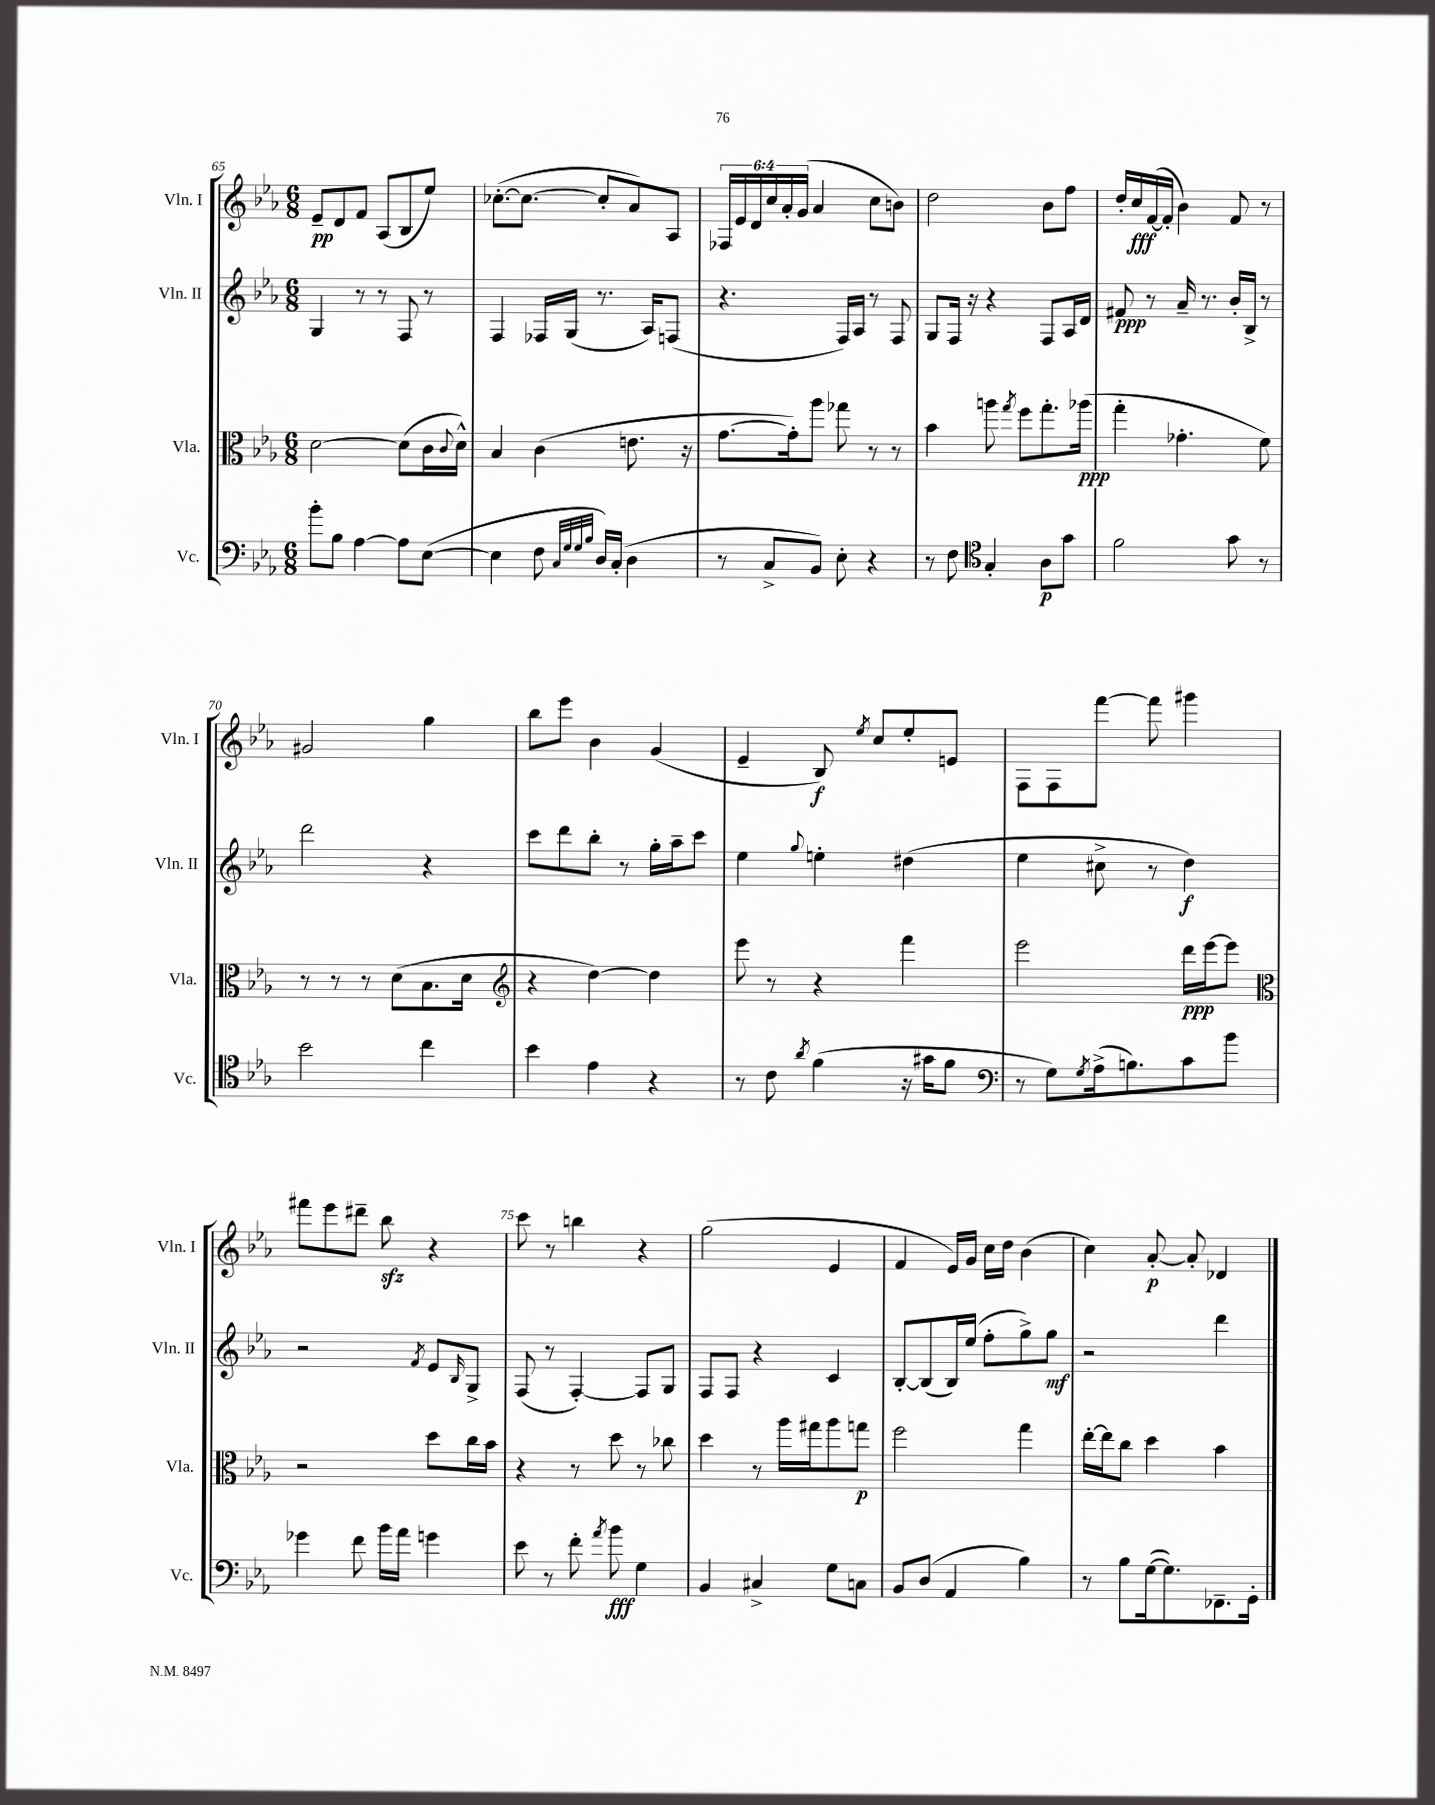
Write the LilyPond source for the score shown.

<<
\new StaffGroup <<
\new Staff = "s0" \with { instrumentName = "Vln. I" shortInstrumentName = "Vln. I" } {
    \clef treble \key ees \major \numericTimeSignature \time 6/8 \override Staff.TupletNumber.text = #tuplet-number::calc-fraction-text
    ees'8--\pp d'8 f'8 aes8( bes8 ees''8) |
    ces''8.~-.( ces''8.~ ces''8-. aes'8) aes8 |
    \tuplet 6/4 { fes16 ees'16 d'16 c''16 aes'16-. g'16( } aes'4 c''8 b'8) |
    d''2 bes'8 f''8 |
    d''16-. c''16\fff f'16~( f'16-. bes'4) f'8 r8 |
    gis'2 g''4 |
    bes''8 ees'''8 bes'4 g'4( |
    ees'4-- bes8\f) \acciaccatura { ees''8 } c''8 ees''8-. e'8 |
    f8 f8 f'''8~ f'''8 gis'''4 |
    fis'''8 ees'''8 dis'''8-- bes''8\sfz r4 |
    c'''8 r8 b''4 r4 |
    g''2( ees'4 |
    f'4 ees'16) g'16 c''16 d''16 bes'4( |
    c''4) aes'8~-.\p aes'8-. des'4 \bar "|." |
}
\new Staff = "s1" \with { instrumentName = "Vln. II" shortInstrumentName = "Vln. II" } {
    \clef treble \key ees \major \numericTimeSignature \time 6/8
    g4 r8 r8 f8 r8 |
    f4 fes16 g16( r8. aes16) f8( |
    r4. f16) aes16 r8 f8 |
    g8 f16 r16 r4 f8 aes16 d'16 |
    fis'8\ppp r8 aes'16-- r8. bes'16-. bes16-> r8 |
    d'''2 r4 |
    c'''8 d'''8 bes''8-. r8 g''16-. aes''16-- c'''8 |
    ees''4 \appoggiatura { g''8 } e''4-. dis''4( |
    ees''4 cis''8-> r8 d''4\f) |
    r2 \acciaccatura { f'8 } ees'8 \grace { bes16 } g8-> |
    f8( r8 f4~-.) f8 g8 |
    f8 f8 r4 c'4 |
    bes8~-. bes8( bes16) ees''16( f''8-. g''8->) g''8\mf |
    r2 d'''4 \bar "|." |
}
\new Staff = "s2" \with { instrumentName = "Vla." shortInstrumentName = "Vla." } {
    \clef alto \key ees \major \numericTimeSignature \time 6/8
    d'2~ d'8( c'16 \appoggiatura { c'8 } d'16-^) |
    bes4 c'4( e'8. r16 |
    g'8.~ g'16-.) aes''8 ges''8 r8 r8 |
    bes'4 a''8 \acciaccatura { g''8 } f''8 g''8.-. aes''16\ppp( |
    g''4-. ges'4.-. f'8) |
    r8 r8 r8 d'8( bes8. d'16 |
    \clef treble r4 d''4~) d''4 |
    ees'''8 r8 r4 f'''4 |
    ees'''2 d'''16\ppp ees'''16~ ees'''8 |
    \clef alto r2 d''8 c''16 bes'16 |
    r4 r8 d''8 r8 ces''8 |
    d''4 r8 aes''16 gis''16 aes''8 g''8\p |
    f''2 g''4 |
    ees''16~-. ees''16 c''8 d''4 bes'4 \bar "|." |
}
\new Staff = "s3" \with { instrumentName = "Vc." shortInstrumentName = "Vc." } {
    \clef bass \key ees \major \numericTimeSignature \time 6/8
    bes'8-. bes8 aes4~ aes8 ees8~( |
    ees4 f8 \grace { c32 g32 g32 bes32 } d16) c16-.( d4 |
    r8 c8-> bes,8) ees8-. r4 |
    r8 f8 \clef tenor g4-. aes8\p g'8 |
    f'2 g'8 r8 |
    bes'2 c''4 |
    bes'4 ees'4 r4 |
    r8 c'8 \acciaccatura { aes'8 } f'4( r16 gis'16 f'8 |
    \clef bass r8 g8) \acciaccatura { g8 } aes16->( b8.) c'8 bes'8 |
    ges'4 f'8 bes'16 aes'16 g'4 |
    ees'8 r8 f'8-. \acciaccatura { aes'8 } bes'8\fff g4 |
    bes,4 cis4-> g8 c8 |
    bes,8 d8( aes,4 bes4) |
    r8 bes8 g16~( g8.) fes,8.-- g,16-. \bar "|." |
}
>>
>>
\layout { \context { \Score currentBarNumber = #65 \override BarNumber.break-visibility = ##(#f #t #t) barNumberVisibility = #(every-nth-bar-number-visible 5) } }
